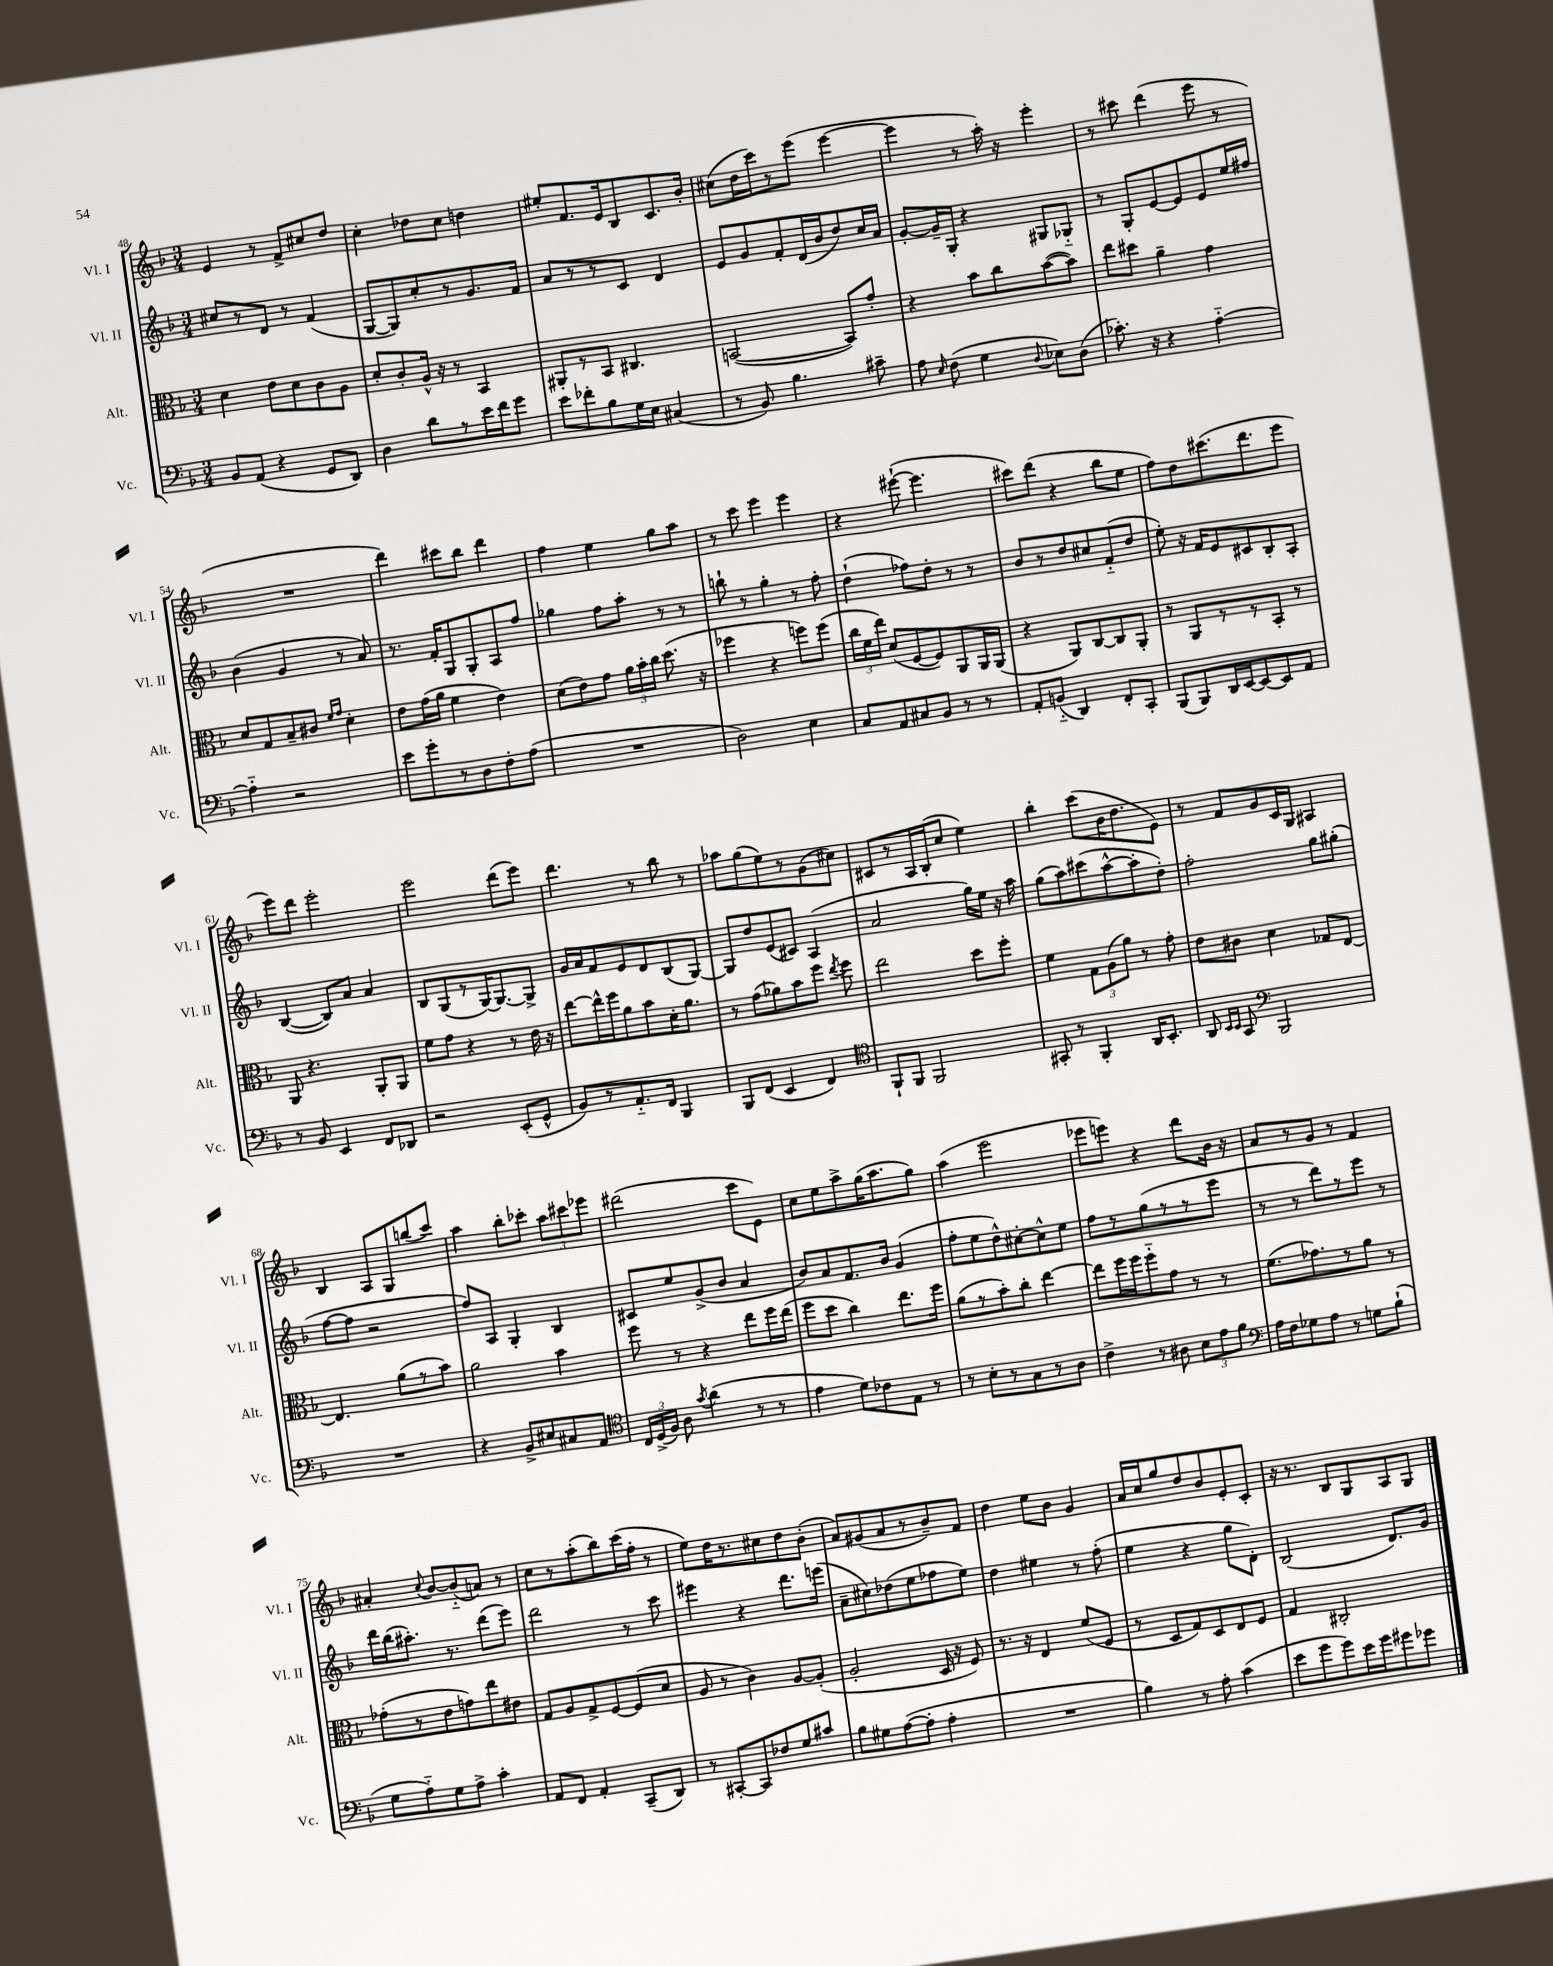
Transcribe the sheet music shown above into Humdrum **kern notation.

**kern	**kern	**kern	**kern
*part4	*part3	*part2	*part1
*staff4	*staff3	*staff2	*staff1
*I"Vc.	*I"Alt.	*I"Vl. II	*I"Vl. I
*I'Vc.	*I'Alt.	*I'Vl. II	*I'Vl. I
*clefF4	*clefC3	*clefG2	*clefG2
*k[b-]	*k[b-]	*k[b-]	*k[b-]
*M3/4	*M3/4	*M3/4	*M3/4
=48	=48	=48	=48
8BB-/L	4d\	8cc#X/L	4e/
(8AA/J	.	8r	.
4r	8e\L	8d/J	8r
.	8d\	8r	8f^/L
8GG/L	8c\	(4f/	8cc#X/
8DD/J)	8A\J	.	8dd/J
=49	=49	=49	=49
4D\	8d'/L	[8G/L	4cc'\
.	8c'/	8G/])	.
8d\L	16A^^/Jk	8cc'/	8dd-X\L
.	16r	.	.
8r	8r	8r	8cc\J
16e\L	4BB-/	8.g/	4ddn\
16f\J	.	.	.
8g\J	.	.	.
.	.	16f/Jk	.
=50	=50	=50	=50
8e\L	8AA#X'/L	8a/L	8ee#X'/L
8f-X'\	8r	8r	8.f/
8B-\	8BB-/J	8r	.
.	.	.	16e/k
16G\L	4.C#X/	8c/J	8B-/
16E\JJ	.	.	.
(4C#X/	.	4d/	8.c/
.	.	.	16b-'/Jk
=51	=51	=51	=51
8r	([2BBn/	8e/L	(8cc#X\L
8BB-/)	.	8g/	16dd\L
.	.	.	16ccc\J)
4.B-\	.	8f'/	8r
.	.	(16d/L	(8eee\J
.	.	16b-/J	.
.	8BB/L])	8dd/)	[4eee\
8c#X~\	8g'/J	16cc/L	.
.	.	16a/JJ	.
=52	=52	=52	=52
8A\	4r	[8g'/L	4eee\]
16qqE/	.	.	.
(8F\	.	16g~/L]	.
.	.	16G'/JJ	.
4G\	8b-\L	4r	8r
.	8cc\	.	16aa'\)
.	.	.	16r
8qqD/	.	.	.
8E-X\L)	([8b-\	8G#X/L	4eee'\
(8D\J	8b-\J])	8G-X/J	.
=53	=53	=53	=53
8.c-X'\)	8ee\L	8r	8r
.	8dd#X\J	8G'/L	8ccc#X\
16r	.	.	.
4r	4a~\	[8e/	(4ddd\
.	.	8e/]	.
[4A\	4g\	8e/	8eee\
.	.	16ee/L	8r
.	.	16ff#X/JJ	.
!!LO:LB:g=z
=54	=54	=54	=54
4A\]	8d/L	(4b-\	2.r
.	8G/	.	.
2r	8B-~/	4g/	.
.	8c#X/J	.	.
.	16qqf/LL	.	.
.	16qqg/JJ	.	.
.	4d'\	8r	.
.	.	8a/)	.
=55	=55	=55	=55
8e\L	8e\L	8.r	4ddd\)
8g'\	(16g\L	.	.
.	16a\JJ	16f'/KL	.
8r	4f\	8G/	8ccc#X\L
8D\	.	8G'/	8bb-\J
8F'\	4e\)	8A/	4ddd\
(8A\J	.	8ff/J	.
=56	=56	=56	=56
2.r	(8d\L	4gg-X\	4ff\
.	8e\)	.	.
.	8g\J	8ff\L	4ee\
.	24a\LL	8aa'\J	.
.	24b-'\	.	.
.	24cc\JJ	.	.
.	(8.dd\	8r	8gg\L
.	.	8r	8aa\J
.	16r	.	.
=57	=57	=57	=57
2D\)	4ff-X\	8bbn`\	8r
.	.	8r	8ccc\
.	4r	4gg'\	4eee\
4E\	8ffn\L)	8r	4eee\
.	(8ff\J	8ff'\	.
=58	=58	=58	=58
8C/L	24cc\LL	(4dd`\	4r
.	24f\	.	.
.	24ee\JJ)	.	.
8AA/	(8d/L	.	.
8C#X/	[8F/	8ff-X\L)	([8eee#X`\
8BB-/J	8F/])	8dd'\J	4.eee#\]
8r	8AA/	8r	.
8r	16AA/L	8r	.
.	(16AA/JJ	.	.
=59	=59	=59	=59
8AA'/L	4r	8b-/L	8ccc#X\L)
(8BBn/J	.	8r	(8ddd\J
4DD/)	8AA/L)	8dd/	4r
.	[8C/	8cc#X/	.
8FF'/L	8C/]	(8f/	8bb-\L
8CC'/J	8AA'/J	8dd/J	8ee\J
=60	=60	=60	=60
(8BBB-/L	8r	8ee'\)	8ff\L)
8BBB-/)	8AA/L	16r	8dd\
.	.	16f/KL	.
16DD/L	8r	8e/	(8.ccc#X\
[16EE/J	.	.	.
8EE/_	8r	8c#X/	.
.	.	.	8.ddd\
8EE/]	8BB-'/J	8B-'/	.
8AA/J	8r	8A'/J	8eee\J
!!LO:LB:g=z
=61	=61	=61	=61
8r	8AA/	([4B-/	8eee\L)
8BB-/	4.r	.	8ddd\J
4EE/	.	8B-/L])	2eee'\
.	.	8a/J	.
8FF/L	8AA'/L	4a/	.
8DD-X/J	8AA/J	.	.
=62	=62	=62	=62
2r	8f\L	8B-/L	2eee\
.	8g\J	(8G/	.
.	4r	8r	.
.	.	[16G/K)	.
.	.	8.G/_	.
(8EE'/L	8r	.	(8ddd\L
8GG^^/J	16e\	8G^/J]	8eee\J)
.	16r	.	.
=63	=63	=63	=63
8BB-/L)	[8ee\L	16g/LL	4.ddd\
.	.	16a/J	.
8r	16ee^^\L]	8f/	.
.	16ff\J	.	.
8.AA/	8a\	8e/	.
.	8b-\	8d/	8r
16FF/Jk	.	.	.
4BBB-/	16d'\K	(8B-/	8bb-\
.	8.a\J	.	.
.	.	[8G/J)	8r
=64	=64	=64	=64
8BBB-/L	8r	8G/L]	8aa-X\L
(8FF/J	(8g\L	8dd/	(8gg\
4EE/	8a-X\)	(8e/	8ee\)
.	8b-\	8c#X/J)	8r
4FF/)	8ff\J	(4A/	(8g\
.	8qee/	.	.
.	8ff\	.	8cc#X\J)
=65	=65	=65	=65
*clefC4	*	*	*
8FF`/L	2ee\	2a/	8c#X/L
8FF/J	.	.	8r
2FF/	.	.	16A/L
.	.	.	(16B-'/J
.	.	.	8cc/J
.	8dd\L	16gg\LL)	4ee\)
.	.	16ee\JJ	.
.	8ff'\J	16r	.
.	.	16aa\	.
=66	=66	=66	=66
8GG#X'/	4f\	(8gg\L	4bb-'\
8r	.	8aa\)	.
4FF'/	12G\L	(8ccc#X\	(8ccc\L
.	(12A\	.	.
.	.	[8aa^^\	16b-\K
.	12a\J)	.	.
.	.	.	8.dd\
16AA/KL	8r	8aa'\]	.
8.BB-'/J	.	.	.
.	8g'\	8dd'\J)	8e\J)
=67	=67	=67	=67
8AA/	8e\L	2ff'\	8r
16qqBB-/LL	.	.	.
16qqBB-/JJ	.	.	.
8GG/	8c#X\J	.	8f/L
*clefF4	*	*	*
2BBB-/	4d\	.	8g/
.	.	.	16c/L
.	.	.	16G/JJ
.	8G-X/L	8gg\L	4A#X/
.	[8E/J	(8gg#X'\J	.
!!LO:LB:g=z
=68	=68	=68	=68
2.r	4.E/]	[8ff\L	4B-/
.	.	8ff\J]	.
.	.	2r	8A/L
.	(8a\L	.	8G/
.	8r	.	(8bbn/
.	8b-\J)	.	8ccc/J)
=69	=69	=69	=69
4r	2a\	8ff/L)	4aa\
.	.	8A/J	.
8BB-^/L	.	4G'/	8bb-'\L
8E#X/	.	.	8ccc-X'\J
8C#X/	4b-\	4B-/	12aa\L
.	.	.	12ccc#X\
8AA/J	.	.	.
.	.	.	12eee-X\J
=70	=70	=70	=70
*clefC4	*	*	*
24C/LL	8ff\	8c#X/L	(2ddd#X\
(24D^/	.	.	.
24F/JJ)	.	.	.
8A\	8r	8ee/	.
8qg/	.	.	.
(4a\	4r	(8g^/	.
.	.	8b-/J	.
8r	8ee\L	4a/	8ccc\L
8r	16ff\L	.	8e\J)
.	(16ee\JJ	.	.
=71	=71	=71	=71
4e\	8ff\L	8b-/L)	8cc\L
.	8dd\J	8a/	8ee\
8d\L)	4cc\)	8.f/	8aa^\
8c-X\	.	.	(16gg\K
.	.	16b-/Jk	8.aa\
8E\J	8.ee\L	(4g/	.
8r	.	.	8gg\J)
.	16ff\Jk	.	.
=72	=72	=72	=72
8r	(8a\L	8ff'\L	(4aa\
8B-'\L	8r	8ee\	.
8r	8b-'\)	8dd^^\)	2eee\
8G\	8cc'\J	[8cc#X'\	.
8r	[4ee\	8cc#^^\]	.
8A\J	.	8ee\J	.
=73	=73	=73	=73
4c^\	8ee\L]	8ff\L	8eee-X\L
.	16ff\L	8r	8eeen\J)
.	16ff\J	.	.
8r	8ff\	(8gg\	4r
8A#X\	8g\J	8r	.
12B-\L	8r	8r	8ddd\L
12e\	.	.	.
.	8r	8eee\J	16b-\Jk
12f\J	.	.	.
.	.	.	16r
=74	=74	=74	=74
*clefF4	*	*	*
16A\LL	(8.f\L	8r	8a/L
16F\J	.	.	.
8G-X\	.	8r	8r
.	8.g-X\)	.	.
8A\J	.	8ddd\L)	8g/J
8r	8r	8r	8r
8Gn\L	8a\J	8eee\J	4f/
(8B-`\J	8r	8r	.
!!LO:LB:g=z
=75	=75	=75	=75
8G\L	(8g-X'\L	16ddd\LL	4a#X'/
.	.	(16bb-\J	.
8A\)	8r	8.aa#X'\J)	.
.	.	.	8qqcc/
8G\	8e\	.	[8b-/L
.	.	8.r	.
8A^\J	8gn\)	.	(8b-/]
4c'\	8ee\	(8ddd\L	8an/J)
.	8e#X\J	8eee\J)	8r
=76	=76	=76	=76
8AA/L	8G/L	2ddd\	8cc\L
8FF/J	8A/	.	8r
4AA'/	8G^/	.	(8aa'\
.	[8F/	.	8bb-\)
(8CC~/L	(8F/]	8r	(16ccc\L
.	.	.	16ff'\JJ
8DD/J)	8d/J	8ccc\	8r
=77	=77	=77	=77
8r	8A/	4eee#X\	8ee\L)
[8CC#X'/L	8r	.	16dd\K
.	.	.	8.r
8CC#/]	4c\)	4r	.
8F-X/	.	.	8cc#X\
8G/	[8A/L	8.ddd\L	8dd\
8c#X/J	(8A'/J]	.	(8b-'\J
.	.	(16eeen\Jk	.
=78	=78	=78	=78
8B-\L	2A'/	8a~\L	8a/L)
8G#X\	.	8cc#X\)	(8g#X/
([8A\	.	(8dd-X\	8a/
8A'\J]	.	8ee\	8r
4A'\	16D/	8ff-X\	8b-~/)
.	16r	.	.
.	8F/)	8ee\J)	8f/J
=79	=79	=79	=79
2.r	8.r	4dd\	4dd\
.	16r	.	.
.	4E/	4ee#X\	8ee\L
.	.	.	8b-\J
.	(8f/L	8r	4g/
.	8F/J	(8ff'\	.
=80	=80	=80	=80
4B-\)	8r	4ee\	16a/LL
.	.	.	16cc/J
.	8D/L	.	8gg/
8r	8G/)	4r	8dd/
8A'\	8D/	.	8b-/
(4c\	8E/	8gg\L	8e'/
.	8F/J	8d'\J)	8c'/J
=81	=81	=81	=81
8e\L	4G/	(2B-/	16r
.	.	.	8.r
8g\	.	.	.
8g\)	2C#X'/	.	8B-/L
16e\L	.	.	8G/
16g\J	.	.	.
8g#X\	.	8.d/L)	8A/
8g-X\J	.	.	8G/J
.	.	16g/Jk	.
==	==	==	==
*-	*-	*-	*-
